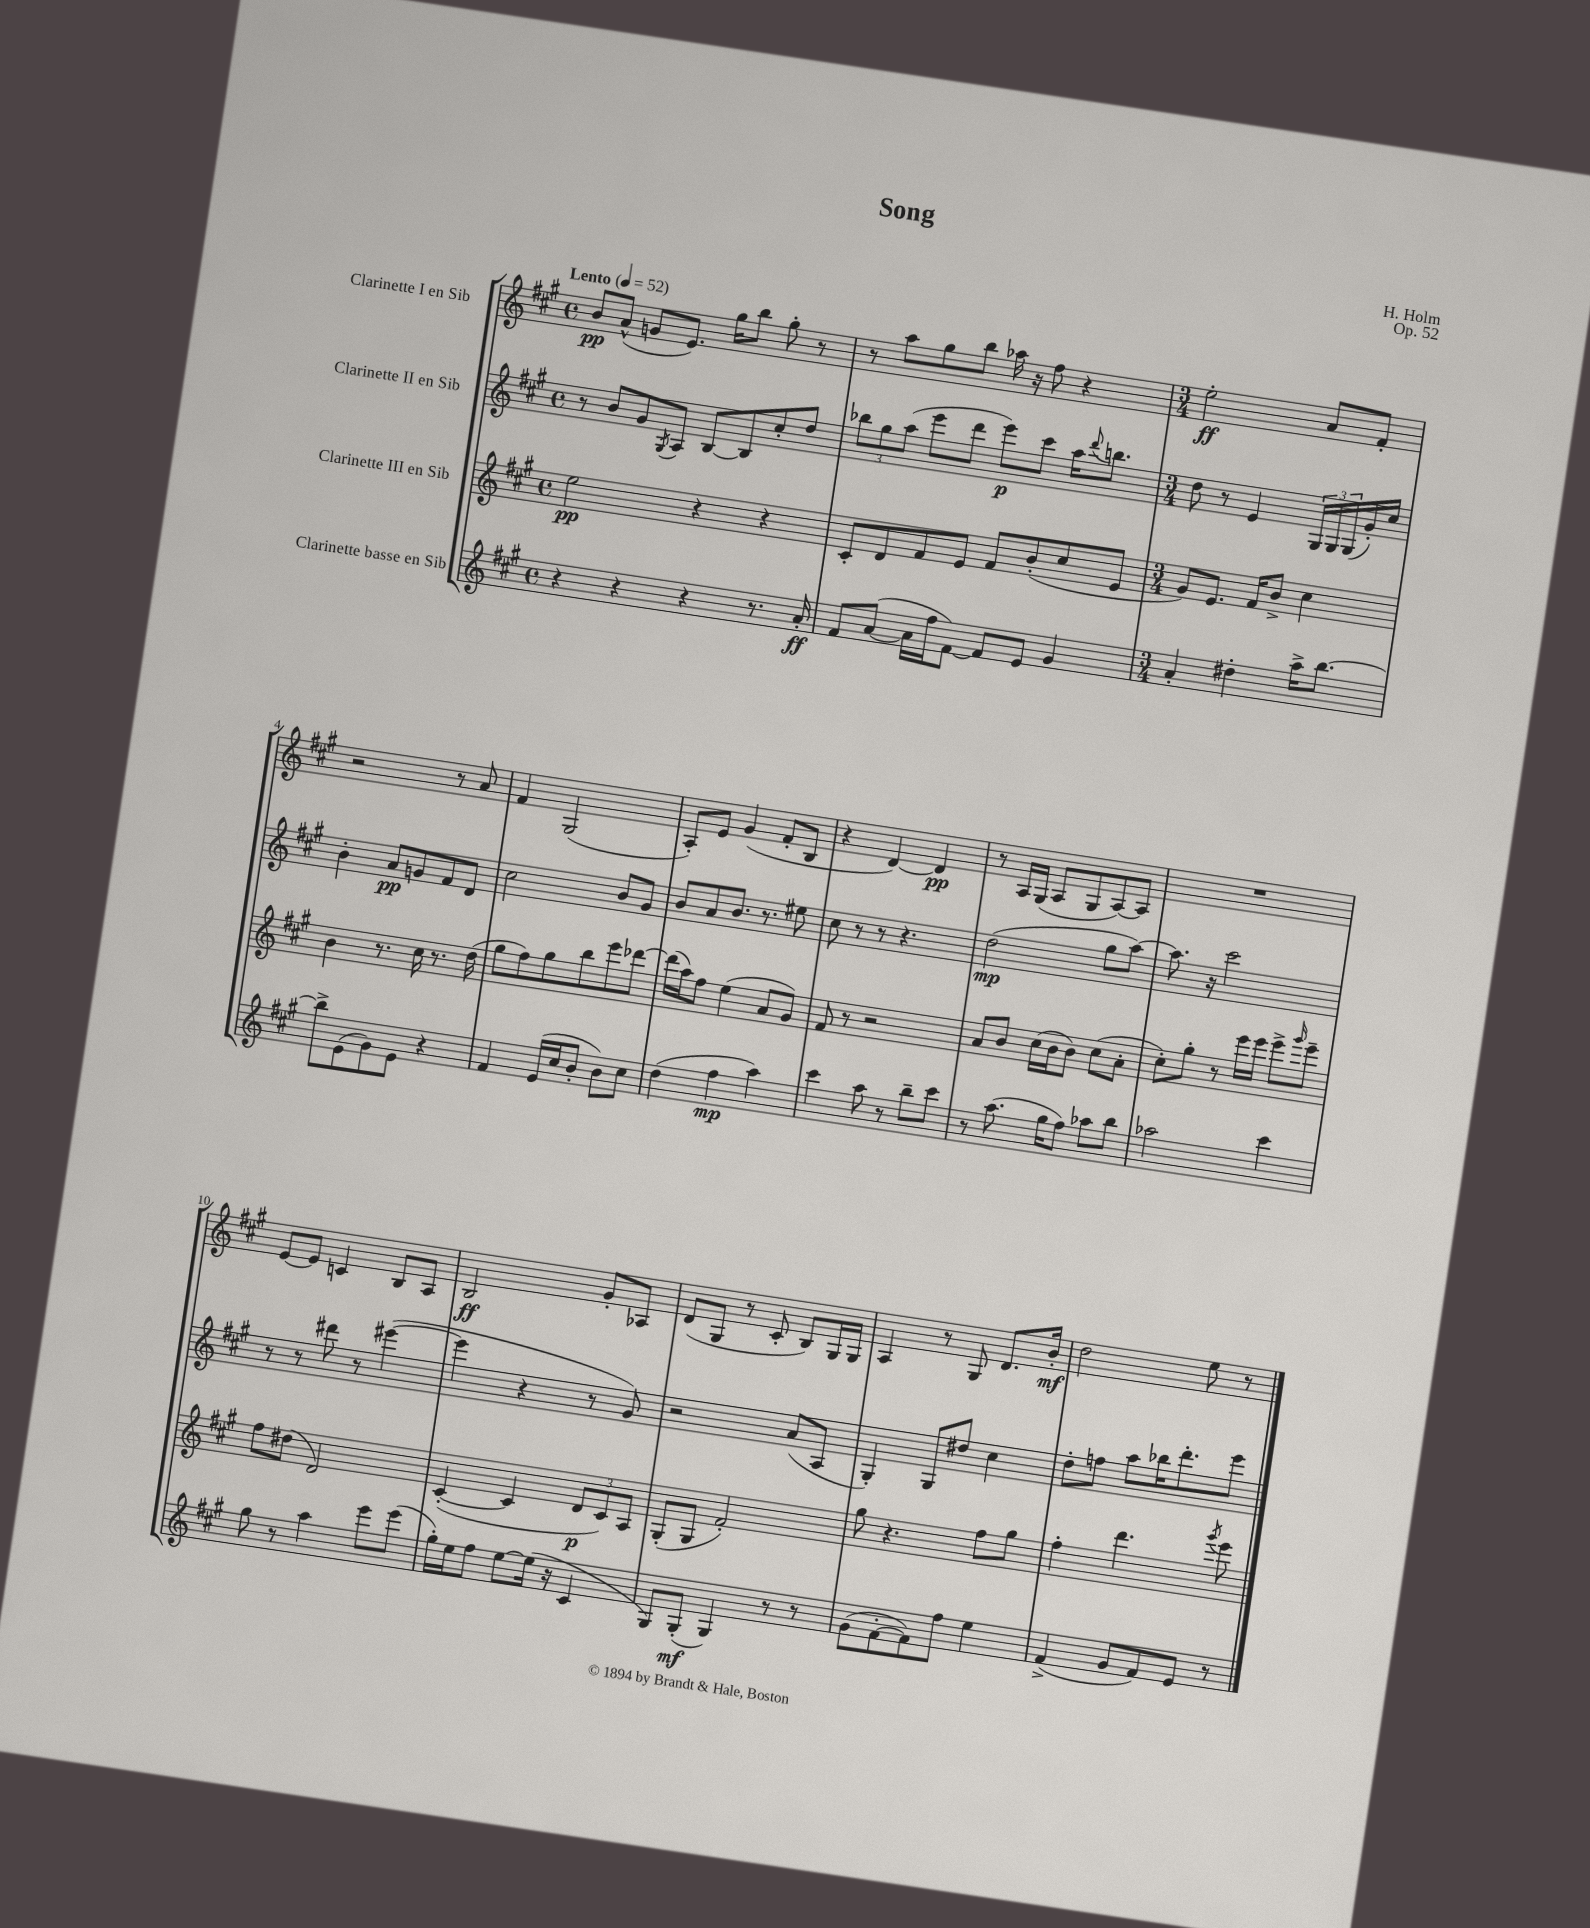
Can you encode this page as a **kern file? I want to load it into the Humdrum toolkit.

**kern	**kern	**kern	**kern
*staff4	*staff3	*staff2	*staff1
*clefG2	*clefG2	*clefG2	*clefG2
*k[f#c#g#]	*k[f#c#g#]	*k[f#c#g#]	*k[f#c#g#]
*M4/4	*M4/4	*M4/4	*M4/4
*met(c)	*met(c)	*met(c)	*met(c)
*MM52	*MM52	*MM52	*MM52
4r	2ee	8r	8b
.	.	8b	(8a^^
4r	.	8g#	8g
.	.	8qG#	.
.	.	8A	8.e)
4r	4r	[8B	.
.	.	.	16gg#
.	.	8B]	8bb
8.r	4r	8cc#'	8gg#'
.	.	8dd	8r
16a'	.	.	.
=	=	=	=
8f#	8c#'	12bb-	8r
.	.	12gg#	.
([8a	8d	.	8aa
.	.	(12aa	.
16a]	8f#	8eee	8gg#
16ff#	.	.	.
[8f#)	8e	8ddd	8bb
8f#]	8f#	8eee)	16aa-
.	.	.	16r
8e	(8b'	8ccc#	8ff#
4g#	8cc#	16aa	4r
.	.	8qqddd	.
.	.	8.bb	.
.	8e	.	.
=	=	=	=
*M3/4	*M3/4	*M3/4	*M3/4
4a'	8g#)	8dd	2ee'
.	8.e	8r	.
4dd#'	.	4e	.
.	16f#	.	.
.	8b^	.	.
16aa^	4cc#	24G#	8a
.	.	24G#	.
[8.bb	.	.	.
.	.	(24G#	.
.	.	16g#')	8f#'
.	.	16cc#	.
=	=	=	=
8bb^]	4b	4b'	2r
(8e	.	.	.
8g#)	8.r	8a	.
8e	.	8g	.
.	16cc#	.	.
4r	8.r	8f#	8r
.	.	8d	8a
.	(16dd	.	.
=	=	=	=
4f#	8gg#	2cc#	4f#
.	8ff#)	.	.
(16e	8gg#	.	(2G#
16cc#	.	.	.
8b'	8bb	.	.
8b)	8eee	8b	.
8cc#	[8ddd-	8g#	.
=	=	=	=
(4dd	(16ddd-]	8b	8A')
.	16aa)	.	.
.	8ff#	8a	8e
4ff#	(4ee	8.b	(4g#
.	.	8.r	.
4aa)	8a	.	8f#'
.	8g#)	8ee#	8B
=	=	=	=
4ccc#	8f#	8cc#	4r
.	8r	8r	.
8aa	2r	8r	[4d)
8r	.	4.r	.
8bb~	.	.	4d]
8ccc#	.	.	.
=	=	=	=
8r	8a	(2dd	8r
(8.aa	8b	.	16A
.	.	.	(16G#
.	(16cc#	.	8A
16gg#	16b	.	.
8ff#)	8b)	.	8G#
8aa-	(8cc#	8gg#	[8A)
8bb	8a'	[8aa)	8A]
=	=	=	=
2aa-	8cc#')	8.aa]	2.r
.	8gg#'	.	.
.	.	16r	.
.	8r	2ccc#	.
.	16eee	.	.
.	16eee	.	.
4ccc#	8eee^	.	.
.	16qqggg#	.	.
.	8eee~	.	.
=	=	=	=
8gg#	8ff#	8r	[8e
8r	(8dd#	8r	8e]
4aa	2d)	8ddd#	4c
.	.	8r	.
8eee	.	([4eee#	8B
(8eee	.	.	8A
=	=	=	=
16gg#')	([4c#'	4eee#]	2B
16ee	.	.	.
8ff#	.	.	.
[8ee	4c#]	4r	.
(16ee]	.	.	.
16r	.	.	.
4c#	12d	8r	8g#'
.	12c#)	.	.
.	.	8g#)	8A-
.	12A	.	.
=	=	=	=
8G#)	(8G#'	2r	(8d
(8G#'	8G#	.	8G#
4G#)	2f#')	.	8r
.	.	.	8c#'
8r	.	(8a	8B)
8r	.	8A	16G#
.	.	.	16G#
=	=	=	=
(8g#	8gg#	4G#')	4A
[8f#'	4.r	.	.
8f#])	.	8G#	8r
8ff#	.	8dd#	8G#
4ee	8ff#	4cc#	8.d
.	8gg#	.	.
.	.	.	16b'
=	=	=	=
(4f#^	4ff#'	8dd'	2dd
.	.	8ff	.
8g#	4.ddd	8aa	.
8f#)	.	16bb-	.
.	.	8.ddd'	.
8e	.	.	8ee
.	8qggg#	.	.
8r	8eee	8eee	8r
==	==	==	==
*-	*-	*-	*-
